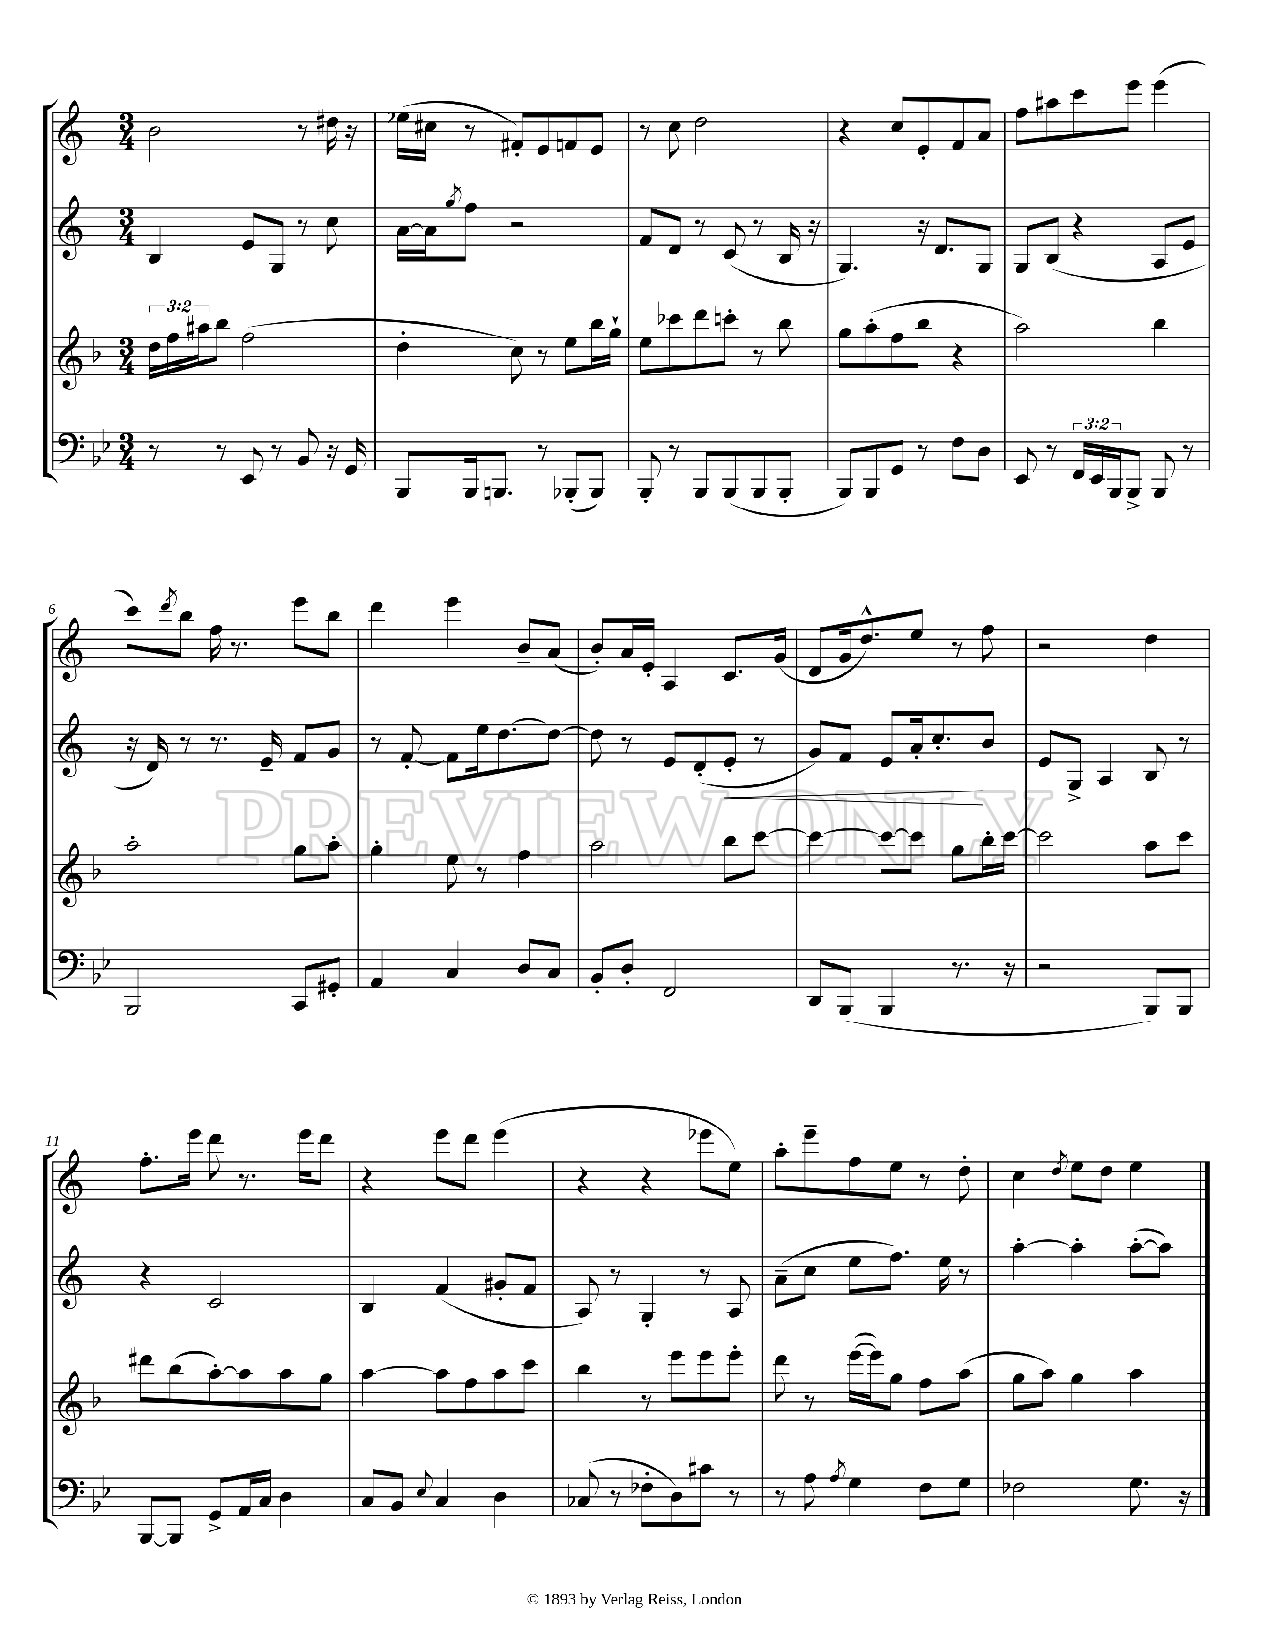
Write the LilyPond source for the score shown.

<<
\new StaffGroup <<
\new Staff = "s0" {
    \clef treble \key c \major \numericTimeSignature \time 3/4
    b'2 r8 dis''16 r16 |
    ees''16( cis''16 r8 fis'8-.) e'8 f'8 e'8 |
    r8 c''8 d''2 |
    r4 c''8 e'8-. f'8 a'8 |
    f''8 ais''8 c'''8 e'''8 e'''4( |
    c'''8) \acciaccatura { d'''8 } b''8 f''16 r8. e'''8 b''8 |
    d'''4 e'''4 b'8-- a'8( |
    b'8-.) a'16 e'16-. a4 c'8. g'16( |
    d'8 g'16 d''8.-^) e''8 r8 f''8 |
    r2 d''4 |
    f''8.-. e'''16 d'''8 r8. e'''16 d'''8 |
    r4 e'''8 d'''8 e'''4( |
    r4 r4 ees'''8 e''8) |
    a''8-. e'''8-- f''8 e''8 r8 d''8-. |
    c''4 \acciaccatura { d''8 } e''8 d''8 e''4 \bar "|." |
}
\new Staff = "s1" {
    \clef treble \key c \major \numericTimeSignature \time 3/4
    b4 e'8 g8 r8 c''8 |
    a'16~ a'16 \acciaccatura { g''8 } f''8 r2 |
    f'8 d'8 r8 c'8( r8 b16 r16 |
    g4.) r16 d'8. g8 |
    g8 b8( r4 a8 e'8 |
    r16 d'16) r8 r8. e'16-- f'8 g'8 |
    r8 f'8~-. f'8 e''16 d''8.~ d''8~ |
    d''8 r8 e'8 d'8-.( e'8-.\< r8 |
    g'8) f'8 e'8 a'16-. c''8.-.\! b'8 |
    e'8 g8-> a4 b8 r8 |
    r4 c'2 |
    b4 f'4( gis'8-. f'8 |
    a8) r8 g4-. r8 a8 |
    a'8--( c''8 e''8 f''8.) e''16 r8 |
    a''4~-. a''4-. a''8~-.( a''8) \bar "|." |
}
\new Staff = "s2" {
    \clef treble \key f \major \numericTimeSignature \time 3/4 \override Staff.TupletNumber.text = #tuplet-number::calc-fraction-text
    \tuplet 3/2 { d''16 f''16 ais''16 } bes''8 f''2( |
    d''4-. c''8) r8 e''8 bes''16 g''16-! |
    e''8 ces'''8 d'''8 c'''8-. r8 bes''8 |
    g''8 a''8-.( f''8 bes''8 r4 |
    a''2) bes''4 |
    a''2-. g''8 a''8-. |
    g''4-. e''8 r8 f''4 |
    a''2 bes''8 c'''8~ |
    c'''4~ c'''8~ c'''8 g''8 bes''16-. c'''16~ |
    c'''2 a''8 c'''8 |
    dis'''8 bes''8( a''8~-.) a''8 a''8 g''8 |
    a''4~ a''8 f''8 a''8 c'''8 |
    bes''4 r8 e'''8 e'''8 e'''8-. |
    d'''8 r8 e'''16~( e'''16) g''8 f''8 a''8( |
    g''8 a''8) g''4 a''4 \bar "|." |
}
\new Staff = "s3" {
    \clef bass \key bes \major \numericTimeSignature \time 3/4 \override Staff.TupletNumber.text = #tuplet-number::calc-fraction-text
    r8 r8 ees,8 r8 bes,8 r16 g,16 |
    bes,,8 bes,,16 b,,8. r8 bes,,8-.( bes,,8) |
    bes,,8-. r8 bes,,8 bes,,8( bes,,8 bes,,8-. |
    bes,,8) bes,,8 g,8 r8 f8 d8 |
    ees,8 r8 \tuplet 3/2 { f,16 ees,16 bes,,16 } bes,,8-> bes,,8 r8 |
    bes,,2 c,8 gis,8-. |
    a,4 c4 d8 c8 |
    bes,8-. d8-. f,2 |
    d,8 bes,,8( bes,,4 r8. r16 |
    r2 bes,,8) bes,,8 |
    bes,,8~ bes,,8 g,8-> a,16 c16 d4 |
    c8 bes,8 \appoggiatura { ees8 } c4 d4 |
    ces8( r8 fes8-. d8) cis'8 r8 |
    r8 a8 \acciaccatura { a8 } g4 f8 g8 |
    fes2 g8. r16 \bar "|." |
}
>>
>>
